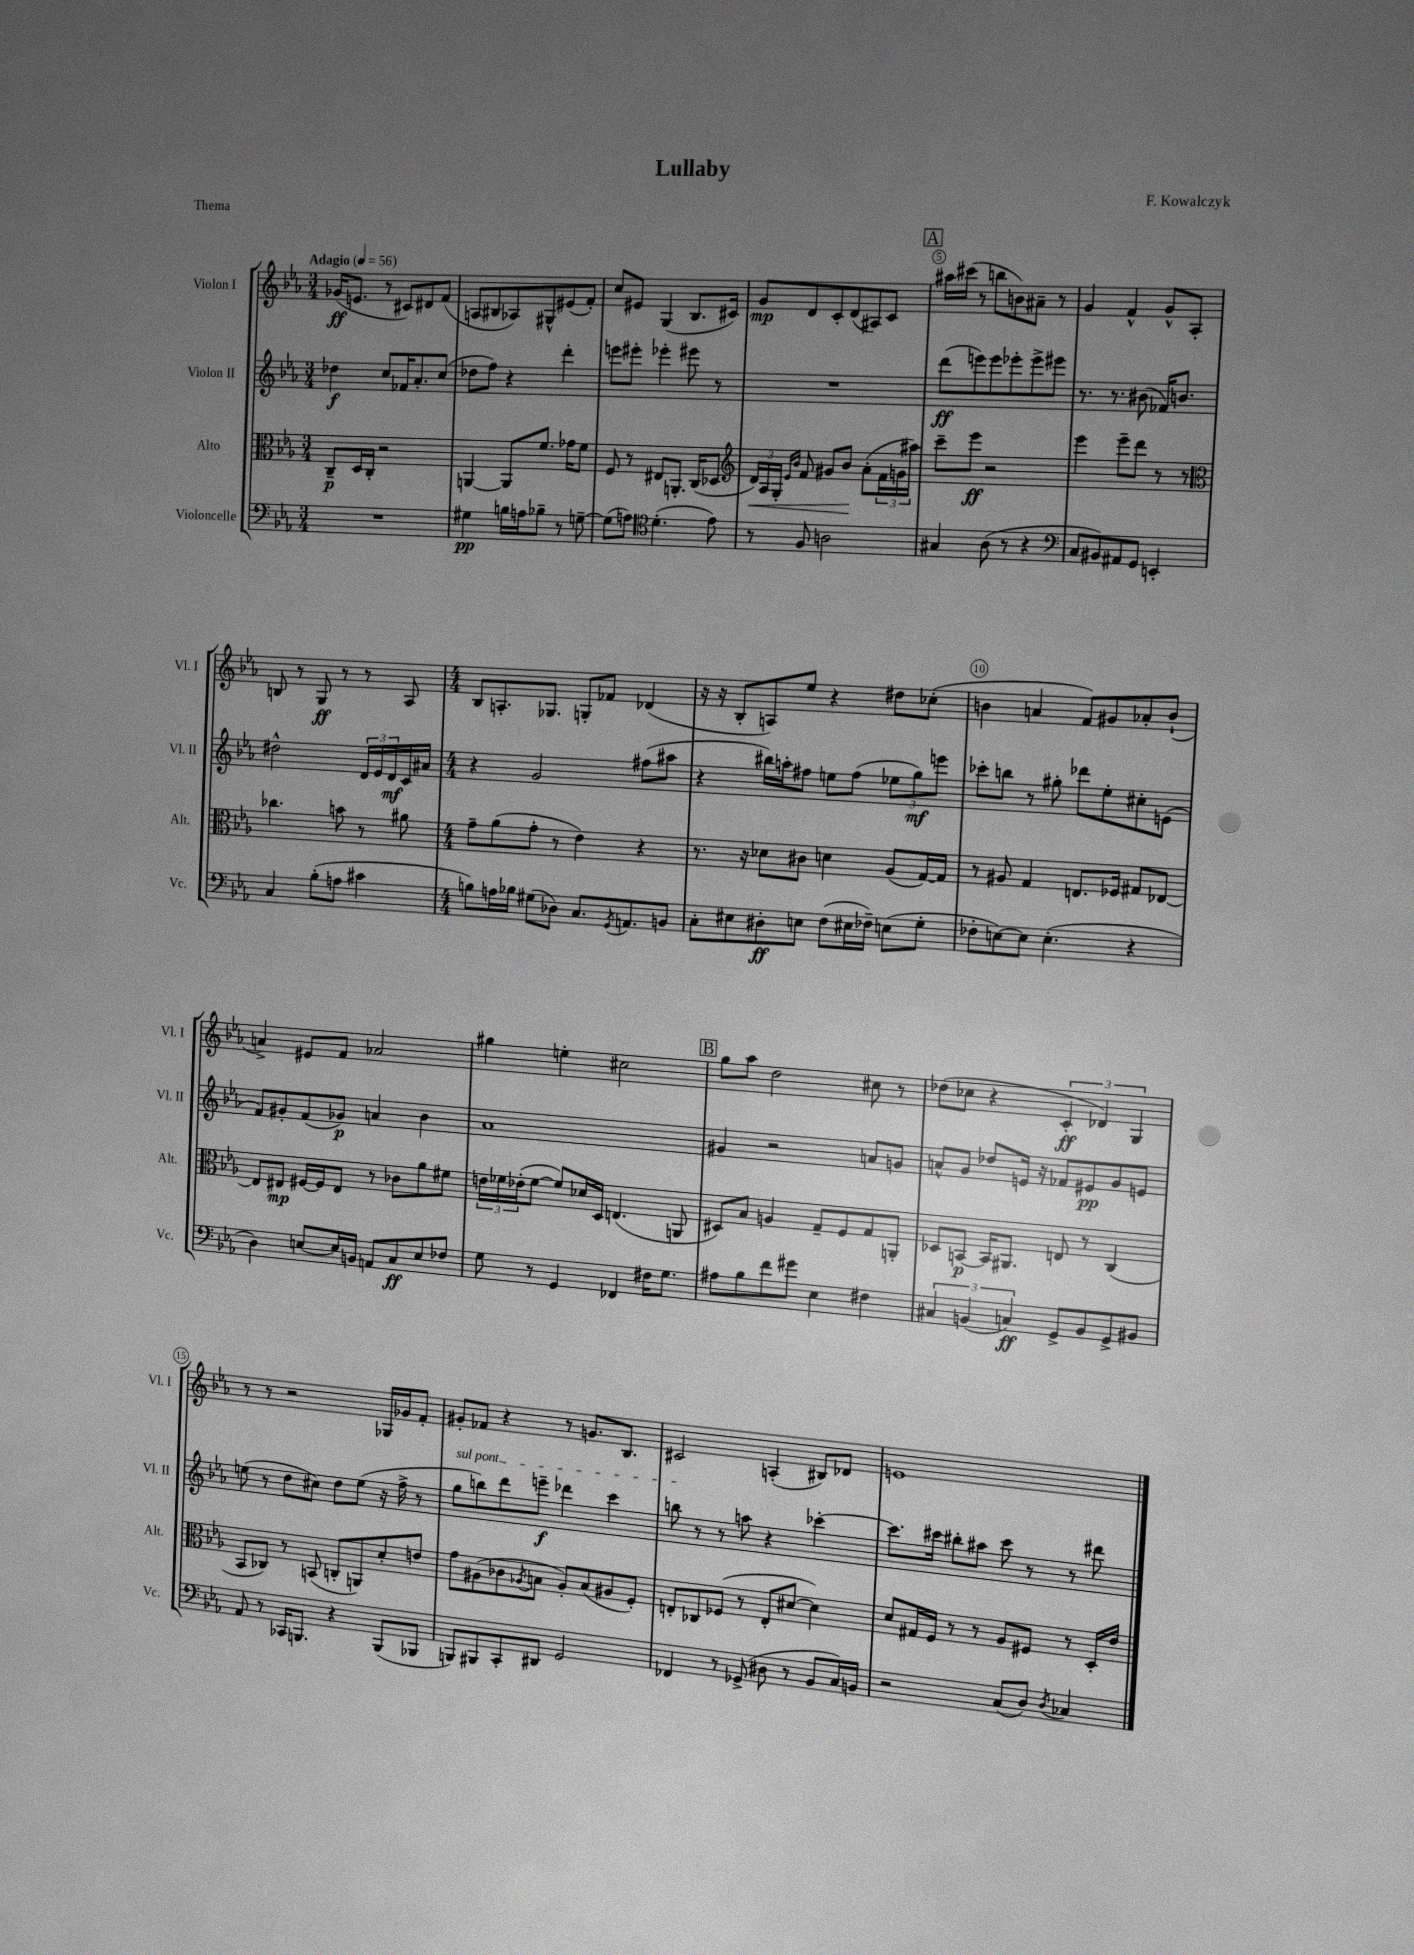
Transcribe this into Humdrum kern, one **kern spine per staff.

**kern	**kern	**kern	**kern
*staff4	*staff3	*staff2	*staff1
*clefF4	*clefC3	*clefG2	*clefG2
*k[b-e-a-]	*k[b-e-a-]	*k[b-e-a-]	*k[b-e-a-]
*M3/4	*M3/4	*M3/4	*M3/4
*MM56	*MM56	*MM56	*MM56
2.r	8C~	4dd-	(16g-
.	.	.	8.e
.	16D	.	.
.	16C'	.	.
.	2r	8cc	8r
.	.	16f-	8c#)
.	.	8.a-'	.
.	.	.	8d#
.	.	(8cc	(8f
=	=	=	=
4G#	[4AA	8dd-	8A
.	.	8ff)	8B#
16B	8AA]	4r	8A-)
16A	.	.	.
8B-~	8.f	.	8G#^^
8r	.	4ddd'	(8e#
.	16g-	.	.
[8G~	8f	.	8f')
=	=	=	=
(8G]	8F	8eee	8cc
8A)	8r	8eee#'	8e#
*clefC4	*	*	*
(4.d'	8E#	4eee-'	(4G
.	8.AA'	.	.
.	.	8eee#	8.B-
.	(16C	.	.
8e-)	8D-	8r	.
.	.	.	16c#)
=	=	=	=
*	*clefG2	*	*
8r	24d)	2.r	8g
.	24A-	.	.
.	24G'	.	.
.	16qqe-	.	.
.	16qqb-	.	.
8F	8f	.	8d
2A	8g#	.	8c'
.	8b-	.	(8d
.	(8a-'	.	8A#)
.	24f	.	8c
.	24g	.	.
.	24aa#)	.	.
=	=	=	=
4G#	8ccc~	(8ddd	16aa#
.	.	.	(16ccc#
.	8eee-	8eee)	8r
(8A-	2r	8eee	8bb
8r	.	8eee-'	8b)
4r	.	8eee-^	8a#~
.	.	8eee#	8r
=	=	=	=
*clefF4	*	*	*
8C	4eee-	8.r	4g
8BB#)	.	.	.
.	.	8.r	.
8AA#	8eee-~	.	4f^^
8GG	8ddd	(8b#	.
4EE'	8r	16f-)	8g^^
.	.	8.b	.
.	8r	.	8A-'
=	=	=	=
*	*clefC3	*	*
4C	4.cc-	2dd#^^	8B
.	.	.	8r
(8B-'	.	.	8G
8A	8b	.	8r
4c#	8r	24d	8r
.	.	24e-	.
.	.	24d	.
.	8a#	16c	8A-
.	.	16a#	.
=	=	=	=
*M4/4	*M4/4	*M4/4	*M4/4
8B)	8g~	4r	8B-
16A	(8a-	.	8.A'
16B-	.	.	.
(8G#	8g'	2g	.
.	.	.	8.G-
8D-)	8r	.	.
8.C	4e-)	.	8G'
.	.	.	8f-
8qGG	.	.	.
8.AA	.	.	.
.	4r	(8ff#	(4d-
8BB	.	8aa#	.
=	=	=	=
8C'	8.r	4r	16r
.	.	.	16r
8E#	.	.	8B-'
.	16r	.	.
8D#'	8d-	16bb#)	8A)
.	.	16aa'	.
8E	8c#	8ff#	8ee-
(8F	4d	8ee	4r
16E#	.	(8ff#	.
16F-~)	.	.	.
(8E	(8A-	12ee-	8dd#
.	.	12gg)	.
8G'	[16G)	.	(8cc-'
.	.	12eee	.
.	16G]	.	.
=	=	=	=
8F-'	8r	8ccc-'	4b
[8E)	8A#	8bb	.
8E]	4G	8r	4a
(4.E'	.	8gg#'	.
.	8.E	8ddd-	8f)
.	.	8ee-'	8g#
.	16F-	.	.
4r	8G#	8cc#'	8a-'
.	[8E-	(8e	(8b`
=	=	=	=
4D)	8E-]	8f)	4a^)
.	8E#	8g#'	.
[8E	[16F#	(8f	8e#
.	16F#]	.	.
16E]	8E#	8g-)	8f
16BB	.	.	.
8AA	8r	4a	2a-
8C	8c-	.	.
8E	8a-	4b-	.
8F-	8f#	.	.
=	=	=	=
8G	24e	1a-	4gg#
.	24f-	.	.
.	(24e-'	.	.
8r	[8f-	.	.
4GG	8f-])	.	4ee'
.	16d-	.	.
.	16D	.	.
4FF-	(4.E	.	2cc#
16F#	.	.	.
8.G	.	.	.
.	8AA	.	.
=	=	=	=
8A#	8D#)	4g#	8gg
8B-	8B-	.	8aa-
8f	4A	2r	2dd
8g#	.	.	.
4E-	8G~	.	.
.	8F	.	.
4F#	8G	8a	8cc#
.	8AA'	8g	8r
=	=	=	=
6C#	8D-	8a^^	(8dd-
.	[8BB	8g	8cc-
(6BB	.	.	.
.	16BB]	8dd-	4r
.	8.AA#	.	.
6C)	.	.	.
.	.	16e	.
.	.	16r	.
8GG^	8E	8f-	6c'
8BB	8r	8e#	.
.	.	.	6d-)
8GG^	(4C	8g	.
.	.	.	6G
8BB#	.	8e	.
=	=	=	=
8AA-	8BB-	(8ee	8r
8r	8C-)	8r	8r
16CC-	8r	8dd	2r
8.BBB	.	.	.
.	(8BB	8cc#)	.
4r	8C'	8dd	.
.	8AA)	(8ee	.
(8BBB	8d'	16r	16G-
.	.	16ff^	16g-
8BBB-	8e	8r	8f'
=	=	=	=
8BBB)	8g	8gg	8g#'
8BBB#	(8A#	8bb)	8f-
8CC'	8c-	8ddd	4r
.	8qA-	.	.
8DD#	8B	8eee~	.
2GG	8A-')	4ddd-	8r
.	(8B	.	8.g
.	8A#	4ccc	.
.	.	.	8.B-
.	8F')	.	.
=	=	=	=
4FF-	8E'	8bb	2c#
.	8C-	8r	.
8r	(8F-	8r	.
(8GG-^	8r	8aa	.
8D#	8E'	4r	(4A'
8r	[8d#	.	.
8BB-	4d#])	[4ccc-'	8B#)
16C)	.	.	8d-
16BB	.	.	.
=	=	=	=
2r	8d	8.ccc-]	1e
.	16G#	.	.
.	16F	16ccc#	.
.	8r	8bb#'	.
.	8r	8aa#	.
(8C	8A-	8ccc#	.
8D)	8F#	8r	.
8qD	.	.	.
4C-	8r	8r	.
.	16D'	8ddd#	.
.	16e-	.	.
==	==	==	==
*-	*-	*-	*-
